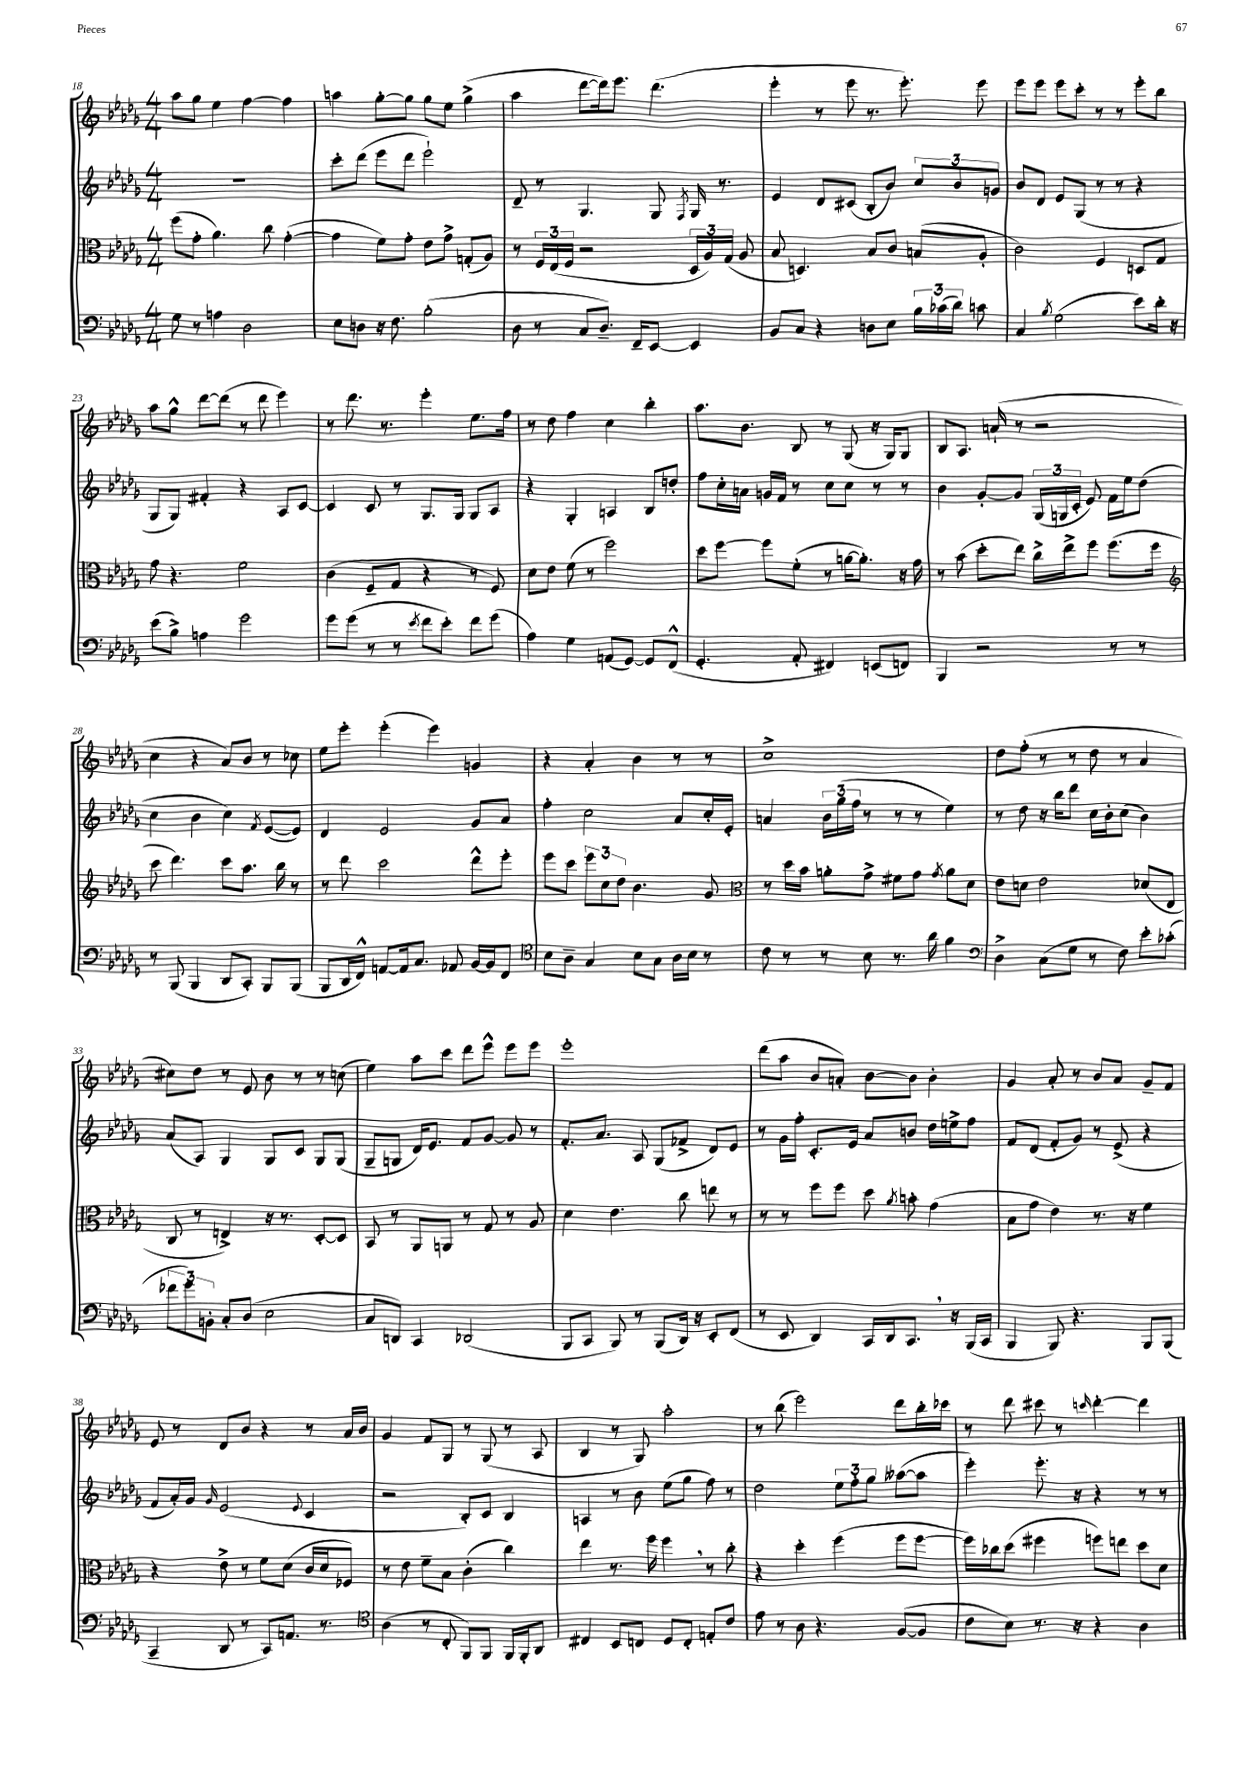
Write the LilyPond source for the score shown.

<<
\new StaffGroup <<
\new Staff = "s0" {
    \clef treble \key des \major \numericTimeSignature \time 4/4
    \autoBeamOff aes''8[ ges''8] ees''4 f''4~ f''4 |
    a''4 ges''8[~-. ges''8] ges''8[ ees''8] ges''4->( |
    aes''4 des'''8[~ des'''16) ees'''8.] des'''4.( |
    ees'''4-. r8 ees'''8 r8. ees'''8.-.) ees'''8 |
    ees'''8[ ees'''8] ees'''8[ c'''8]-. r8 r8 ees'''8[-. bes''8] |
    aes''8[ ges''8]-^ des'''8[~ des'''8]( r8 des'''8 ees'''4) |
    r8 des'''8. r8. ees'''4-. ees''8.[ f''16] |
    r8 des''8 f''4 c''4 bes''4-. |
    aes''8.[ bes'8.] bes8 r8 ges8( r16 ges16[) ges8] |
    bes8[ aes8.] a'16-!( r8 r2 |
    c''4 r4 aes'8[) bes'8] r8 ces''8 |
    ees''8[ ees'''8]-. ees'''4-.( ees'''4) g'4 |
    r4 aes'4-. bes'4 r8 r8 |
    c''1-> |
    des''8[ f''8]-.( r8 r8 des''8 r8 aes'4 |
    cis''8[) des''8] r8 ees'8 bes'8 r8 r8 c''8( |
    ees''4) aes''8[ c'''8] des'''8[ ees'''8]-^ ees'''8[ ees'''8] |
    ees'''1-. |
    des'''8[( aes''8] bes'8[ a'8]-.) bes'8[~ bes'8] bes'4-. |
    ges'4 aes'8-. r8 bes'8[ aes'8] ges'8[-- f'8] |
    ees'8 r8 des'8[ bes'8] r4 r8 aes'16[ bes'16] |
    ges'4 f'8[ ges8] r8 ges8( r8 aes8 |
    bes4 r8 ges8) aes''2-. |
    r8 bes''8( ees'''2) des'''8[ bes''16-. ces'''16] |
    r8 des'''8 cis'''8 r8 \grace { c'''16 } des'''4~-. des'''4 \bar "|." |
}
\new Staff = "s1" {
    \clef treble \key des \major \numericTimeSignature \time 4/4
    \autoBeamOff R1 |
    c'''8[-. des'''8]( ees'''8[ des'''8] ees'''2-!) |
    des'8-- r8 ges4. ges8 \acciaccatura { f8 } ges16 r8. |
    ees'4 des'8[ cis'8]( bes8[-. bes'8]) \tuplet 3/2 { c''8[ bes'8 g'8] } |
    bes'8[ des'8] ees'8[ ges8]( r8 r8 r4 |
    ges8[ ges8]) fis'4-. r4 aes8[ c'8]~ |
    c'4 c'8 r8 ges8.[ ges16] ges8[ aes8] |
    r4 ges4-. a4 bes8[ d''8]-. |
    f''8[ c''16-. a'16] g'16[ f'16] r8 c''8[ c''8] r8 r8 |
    bes'4 ges'8[~-. ges'8] \tuplet 3/2 { ges16[( g16 c'16]-. } ees'8) f'16[ ees''16 des''8]( |
    c''4 bes'4 c''4) \acciaccatura { f'8 } ees'8[~( ees'8]) |
    des'4 ees'2 ges'8[ aes'8] |
    f''4-. c''2 aes'8[ c''16-. ees'16]-. |
    a'4 \tuplet 3/2 { bes'16[ ges''16( f''16] } r8 r8 r8 ees''4) |
    r8 des''8 r16 bes''16[ des'''8] c''16[ bes'16-. c''8]( bes'4) |
    aes'8[( aes8]) ges4 ges8[ c'8] ges8[ ges8]( |
    ges8[-- g8] des'16[) ees'8.] f'8[ ges'8]~ ges'8 r8 |
    f'8.[-. aes'8.] aes8 ges8[( fes'8]-> des'8[) ees'8] |
    r8 ges'16[ f''16]-. c'8.[-. ees'16] aes'8[ b'8] des''16[ e''16-> f''8] |
    f'8[ des'8]( f'8[-. ges'8]) r8 ees'8->( r4 |
    f'8[ aes'16-.) ges'16] \grace { ges'16 } ees'2( \appoggiatura { ees'8 } c'4 |
    r2 bes8[-.) c'8] bes4 |
    a4 r8 bes'8 ees''8[( ges''8] f''8) r8 |
    des''2 \tuplet 3/2 { ees''8[ f''8-. ges''8] } aeses''8[~( aeses''8] |
    ees'''4-.) ees'''8.-. r16 r4 r8 r8 \bar "|." |
}
\new Staff = "s2" {
    \clef alto \key des \major \numericTimeSignature \time 4/4
    \autoBeamOff f''8[( ges'8]-. aes'4.) c''8 ges'4~-.( |
    ges'4 f'8[) ges'8]-. ees'8[ ges'8]-> g8[-.( aes8]) |
    r8 \tuplet 3/2 { f16[ ees16( f16] } r2 \tuplet 3/2 { des16[ aes16) ges16]( } aes8 |
    bes8 d4.) bes8[ c'8] b8[( aes8]-. |
    c'2) f4 d8[ ges8] |
    ges'8 r4. f'2 |
    c'4( f8[-- ges8] r4 r8 f8) |
    des'8[ ees'8] f'8( r8 f''2) |
    des''8[ f''8]~ f''8[ f'8]-.( r8 a'16[~ a'8.]-.) r16 ges'16 |
    r8 bes'8( des''8[-. ees''8]) c''16[-> ees''16-> f''8] f''8.[( f''16] |
    \clef treble c'''8 des'''4.) c'''8[ aes''8.] bes''16 r8 |
    r8 des'''8 c'''2 des'''8[-^ ees'''8]-. |
    ees'''8[ c'''8] \tuplet 3/2 { ees'''8[ c''8 des''8] } bes'4. ges'8 |
    \clef alto r8 des''16[ bes'16] a'8[-. ges'8]-> fis'8[ ges'8] \acciaccatura { ges'8 } a'8[ des'8] |
    ees'8[ d'8] ees'2 des'8[( ees8] |
    c8 r8 e4->) r16 r8. des8[~-. des8] |
    bes,8 r8 aes,8[ a,8] r8 ges8 r8 aes8 |
    des'4 ees'4. c''8 e''8 r8 |
    r8 r8 f''8[ f''8] des''8 \acciaccatura { aes'8 } b'8-. ges'4( |
    bes8[ ges'8] ees'4) r8. r16 f'4 |
    r4 ees'8-> r8 f'8[ des'8]( c'16[ des'16 fes8]) |
    r8 ees'8 f'8[-- bes8] c'4-.( c''4) |
    ees''4 r8. f''16 f''4 \breathe r8 c''8-. |
    r4 des''4-. f''4( f''8[ f''8]~ |
    f''16[) ces''16 des''8]( fis''4 f''8[) e''8] des''8[ des'8] \bar "|." |
}
\new Staff = "s3" {
    \clef bass \key des \major \numericTimeSignature \time 4/4
    \autoBeamOff ges8 r8 a4 des2 |
    ees8[ d8] r16 f8. bes2-.( |
    des8 r8 c8[ des8.]--) f,16[-- ees,8]~ ees,4 |
    bes,8[ c8] r4 d8[ ees8] \tuplet 3/2 { bes16[ ces'16( des'16]) } c'8 |
    c4 \acciaccatura { bes8 } ges2( ees'8[) des'16]-. r16 |
    ees'8[( bes8]->) a4 ges'2 |
    ges'8[ ges'8]( r8 r8 \acciaccatura { ees'8 } f'8[ ees'8]-.) f'8[ ges'8]( |
    aes4) ges4 a,8[( ges,8]~) ges,8[ f,8]-^( |
    ges,4.-. aes,8-. fis,4) e,8[( f,8]) |
    bes,,4 r2 r8 r8 |
    r8 bes,,8( bes,,4 des,8[ c,8]-.) bes,,8[ bes,,8]( |
    bes,,8[ des,16 f,16]-^) a,8[~ a,16 c8.] aes,8 bes,16[~ bes,16 f,8] |
    \clef tenor bes8[ aes8]-- ges4 bes8[ ges8] aes16[ bes16] r8 |
    c'8 r8 r8 bes8 r8. aes'16 f'4 |
    \clef bass des4-> c8[( ges8] r8 f8) ees'8[-. ces'8]-.( |
    \tuplet 3/2 { fes'8[ ges'8) b,8]-. } c8[-. des8]( ees2 |
    c8[ d,8]) c,4 des,2( |
    bes,,8[ c,8] bes,,8) r8 bes,,8[( des,16]) r16 ees,8[-. f,8]( |
    r8 ees,8 des,4) c,16[ des,16 c,8.] \breathe r16 bes,,16[( c,16] |
    bes,,4 bes,,8) r4. bes,,8[ bes,,8]( |
    c,4-- des,8 r8 c,8[) a,8.] r8. |
    \clef tenor aes4( r8 c8-. f,8[) f,8] f,16[ f,16-. aes,8] |
    cis4 bes,8[ c8] des8[ c8]-. e8[-. c'8] |
    ees'8 r8 aes8 r4. f8[~( f8] |
    c'8[ bes8]) r8. r16 r4 aes4 \bar "|." |
}
>>
>>
\layout { \context { \Score currentBarNumber = #18 } }
